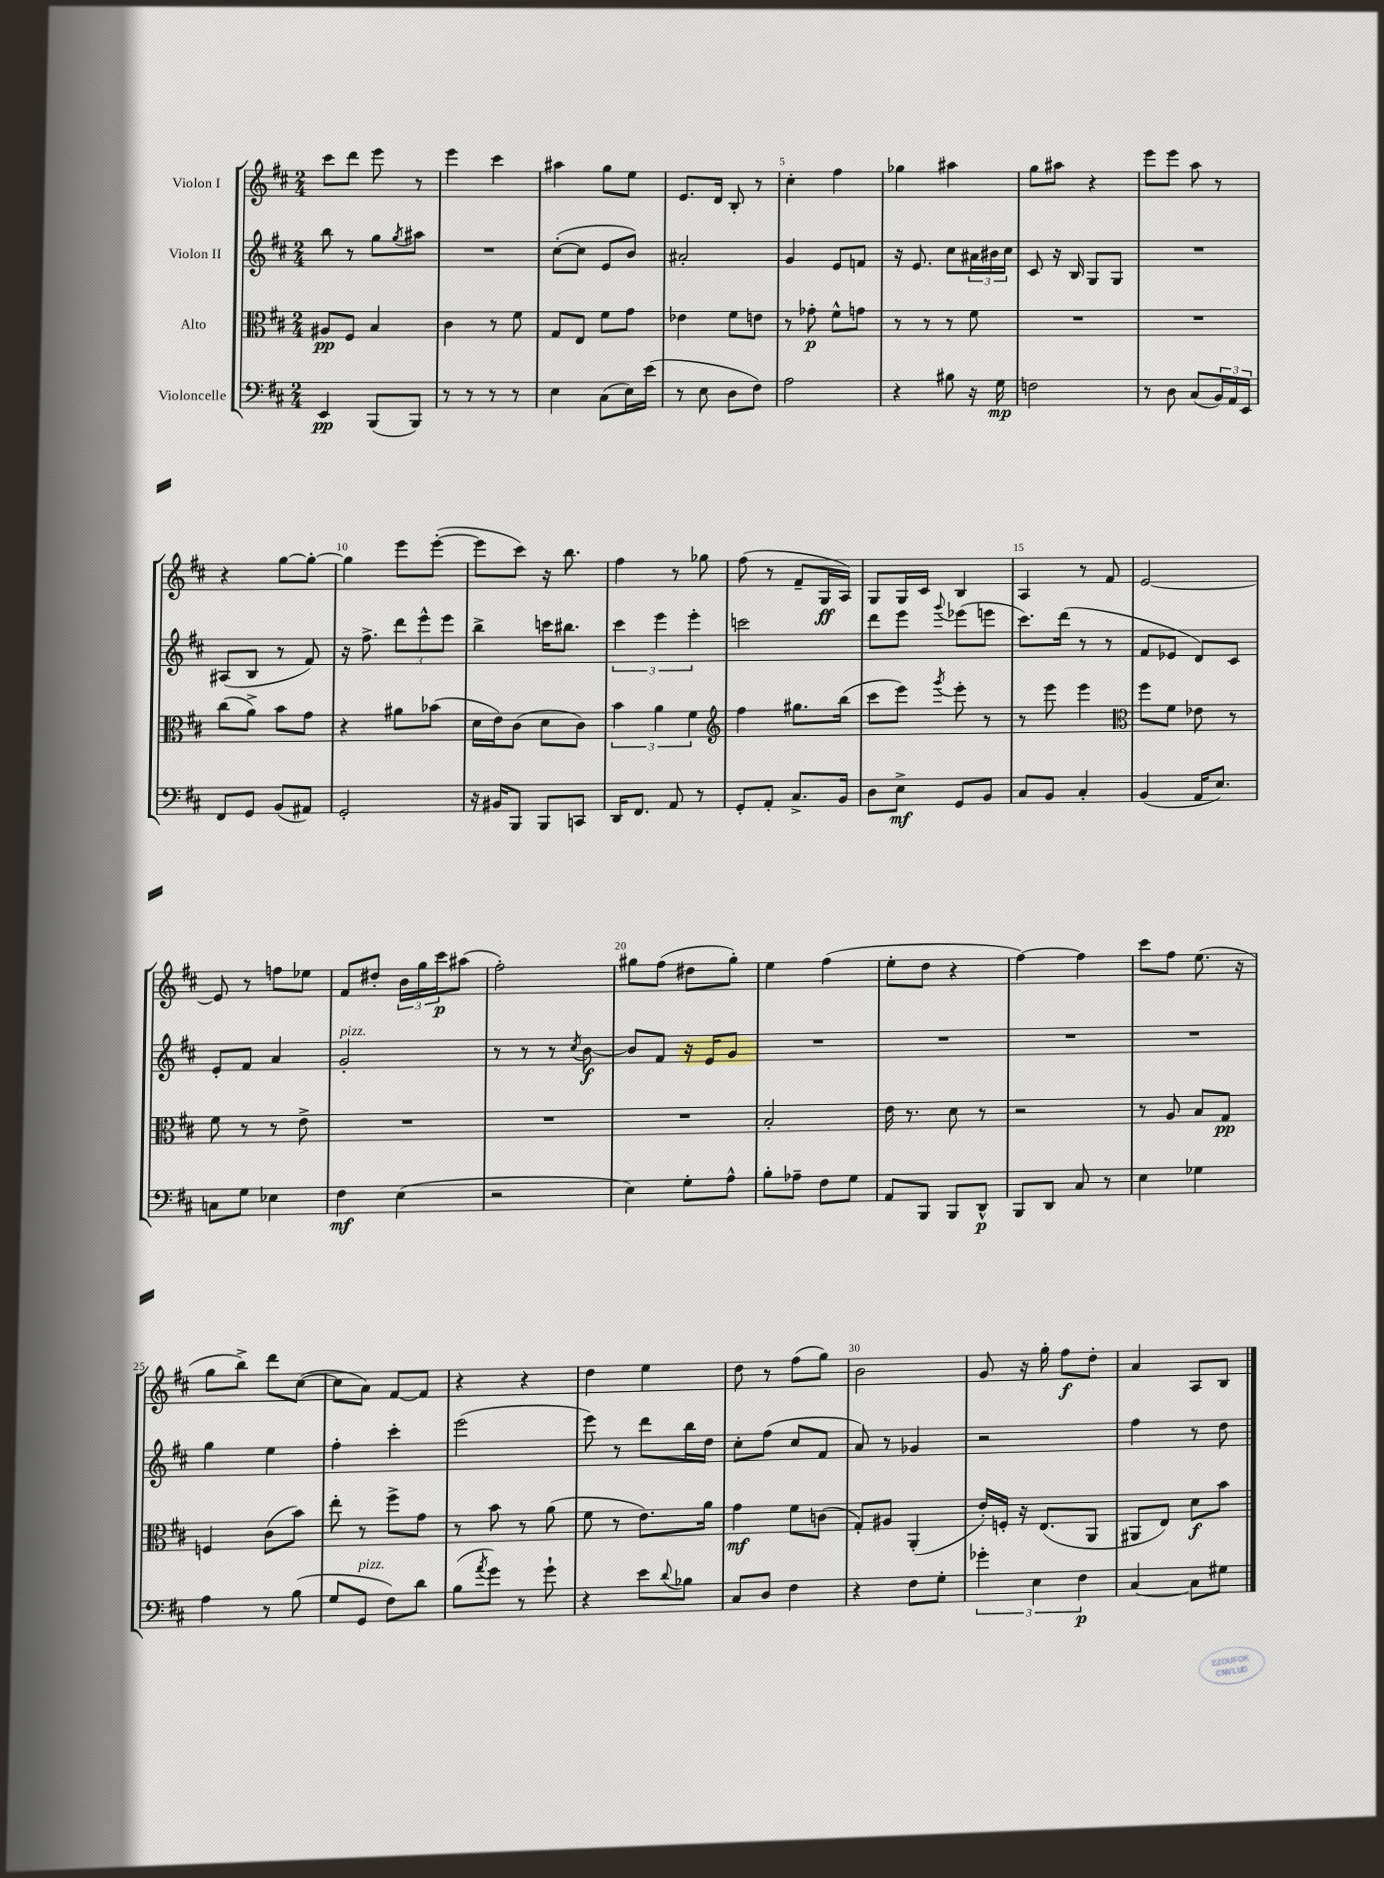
<<
\new StaffGroup <<
\new Staff = "s0" \with { instrumentName = "Violon I" } {
    \clef treble \key d \major \numericTimeSignature \time 2/4
    cis'''8 d'''8 e'''8 r8 |
    e'''4 cis'''4 |
    ais''4 g''8 e''8 |
    e'8. d'16 b8-. r8 |
    cis''4-. fis''4 |
    ges''4 ais''4 |
    g''8 ais''8 r4 |
    e'''8 e'''8 a''8 r8 |
    r4 g''8~ g''8~-. |
    g''4 e'''8 e'''8~-.( |
    e'''8 cis'''8) r16 b''8. |
    fis''4 r8 ges''8 |
    fis''8( r8 fis'8-- g16\ff a16) |
    g8 g16 cis'16 b4 |
    a4 r8 fis'8 |
    e'2~ |
    e'8 r8 f''8 ees''8 |
    fis'8 dis''8-. \tuplet 3/2 { b'16 g''16 cis'''16\p } ais''8( |
    fis''2-.) |
    gis''8 fis''8( dis''8 gis''8-.) |
    e''4 fis''4( |
    e''8-. d''8 r4 |
    fis''4~) fis''4 |
    cis'''8 fis''8 e''8.( r16 |
    g''8 b''8->) d'''8 cis''8~( |
    cis''8 a'8) fis'8~ fis'8 |
    r4 r4 |
    d''4 e''4 |
    d''8 r8 fis''8( g''8) |
    b'2 |
    g'8 r16 g''16-. fis''8\f d''8-. |
    a'4 a8 b8 \bar "|." |
}
\new Staff = "s1" \with { instrumentName = "Violon II" } {
    \clef treble \key d \major \numericTimeSignature \time 2/4
    b''8 r8 g''8 \acciaccatura { g''8 } ais''8 |
    R2 |
    cis''8~-.( cis''8 e'8 b'8) |
    ais'2-. |
    g'4 e'8 f'8 |
    r16 e'8. cis''8 \tuplet 3/2 { ais'16 bis'16 cis''16 } |
    cis'8 r16 b16 g8 g8 |
    R2 |
    ais8( b8 r8 fis'8) |
    r16 fis''8.-> \tuplet 3/2 { d'''8 e'''8-^ e'''8 } |
    b''4-> c'''16 bis''8. |
    \tuplet 3/2 { cis'''4 e'''4 e'''4-. } |
    c'''2 |
    d'''8 e'''8 \appoggiatura { g'''8 } ees'''8( e'''8 |
    cis'''8.) d'''16( r8 r8 |
    fis'8 ees'8 d'8) cis'8 |
    e'8-. fis'8 a'4 |
    g'2-.^\markup { \italic "pizz." } |
    r8 r8 r8 \acciaccatura { cis''8 } b'8~\f |
    b'8 fis'8 r16 e'16 g'8 |
    R2 |
    R2 |
    R2 |
    R2 |
    g''4 e''4 |
    fis''4-. cis'''4-. |
    e'''2( |
    e'''8) r8 d'''8 b''16 d''16 |
    cis''8-. fis''8( cis''8 fis'8 |
    a'8) r8 ges'4 |
    r2 |
    fis''4 r8 d''8 \bar "|." |
}
\new Staff = "s2" \with { instrumentName = "Alto" } {
    \clef alto \key d \major \numericTimeSignature \time 2/4
    ais8\pp fis8 b4 |
    cis'4 r8 fis'8 |
    g8 e8 fis'8 g'8 |
    ees'4 fis'8 e'8 |
    r8 ges'8-.\p fis'8-^ g'8 |
    r8 r8 r8 fis'8 |
    R2 |
    R2 |
    cis''8( a'8->) b'8 g'8 |
    r4 ais'8 bes'8( |
    d'16 e'16) cis'8( d'8 cis'8) |
    \tuplet 3/2 { b'4 a'4 fis'4 } |
    \clef treble fis''4 gis''8. b''16( |
    cis'''8 e'''8) \acciaccatura { g'''8 } e'''8-. r8 |
    r8 e'''8 e'''4 |
    \clef alto fis''8 fis'8 ees'8 r8 |
    fis'8 r8 r8 e'8-> |
    R2 |
    R2 |
    R2 |
    b2-. |
    e'16 r8. d'8 r8 |
    r2 |
    r8 a8 b8 g8\pp |
    f4 cis'8( b'8) |
    e''8-. r8 fis''8-> g'8 |
    r8 b'8 r8 a'8( |
    fis'8 r8 e'8.) a'16 |
    g'4\mf fis'8 c'8( |
    g8-.) ais8 a,4-.( |
    e'16-.) f16-. r16 e8.( a,8 |
    ais,8 e8) d'8\f b'8 \bar "|." |
}
\new Staff = "s3" \with { instrumentName = "Violoncelle" } {
    \clef bass \key d \major \numericTimeSignature \time 2/4
    e,4\pp b,,8( b,,8) |
    r8 r8 r8 r8 |
    e4 cis8( e16) e'16( |
    r8 e8 d8 fis8) |
    a2 |
    r4 bis8 r16 g16\mp |
    f2 |
    r8 d8 cis8( \tuplet 3/2 { b,16) a,16 e,16 } |
    fis,8 g,8 b,8( ais,8) |
    g,2-. |
    r16 bis,16 b,,8 b,,8 c,8 |
    d,16 fis,8. a,8 r8 |
    g,8-. a,8-. cis8.-> b,16 |
    d8 e8->\mf g,8 b,8 |
    cis8 b,8 cis4-. |
    b,4( a,16 e8.) |
    c8 g8 ees4 |
    fis4\mf e4( |
    r2 |
    e4) g8-. a8-^ |
    b8-. aes8-- fis8 g8 |
    a,8 b,,8 b,,8 d,8-^\p |
    b,,8 d,8 cis8 r8 |
    e4 ges4 |
    a4 r8 b8( |
    g8 g,8^\markup { \italic "pizz." } fis8) d'8 |
    b8( \acciaccatura { a'8 } g'8) r8 g'8-! |
    r4 e'8 \appoggiatura { d'8 } bes8 |
    cis8 d8 fis4 |
    r4 fis8 g8-. |
    \tuplet 3/2 { ges'4-. e4 fis4\p } |
    cis4~ cis8 gis8 \bar "|." |
}
>>
>>
\layout { \context { \Score \override BarNumber.break-visibility = ##(#f #t #t) barNumberVisibility = #(every-nth-bar-number-visible 5) } }
